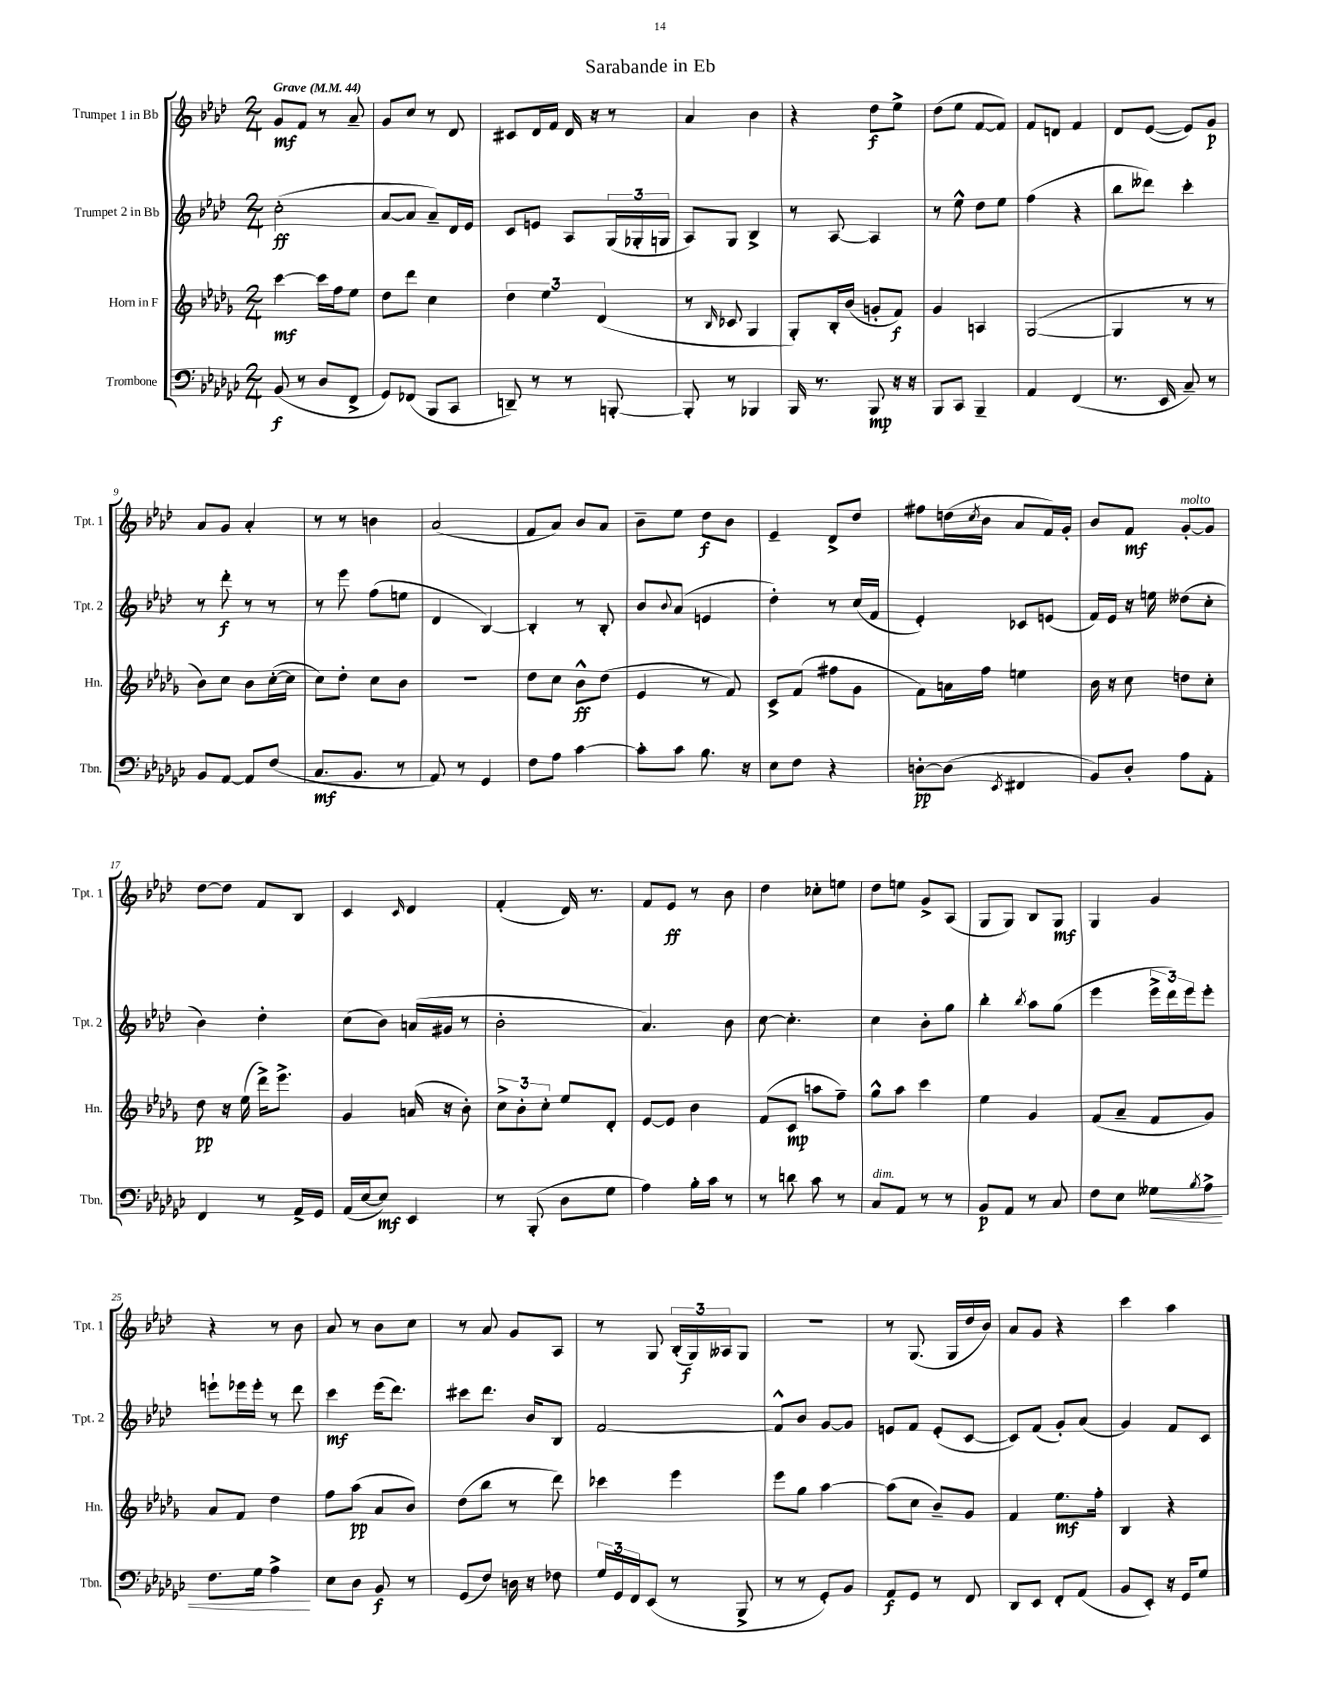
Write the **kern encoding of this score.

**kern	**kern	**kern	**kern
*staff4	*staff3	*staff2	*staff1
*clefF4	*clefG2	*clefG2	*clefG2
*k[b-e-a-d-g-c-]	*k[b-e-a-d-g-]	*k[b-e-a-d-]	*k[b-e-a-d-]
*M2/4	*M2/4	*M2/4	*M2/4
*MM44	*MM44	*MM44	*MM44
(8BB-	[4ccc	(2cc'	8g
8r	.	.	8f
8D-	16ccc]	.	8r
.	16ff	.	.
8FF^	8ee-	.	8a-~
=	=	=	=
8GG-)	8dd-	[8a-	8g
(8FF-	8ddd-	8a-]	8cc
8BBB-	4cc	8a-~)	8r
8CC-	.	16d-	8d-
.	.	16e-	.
=	=	=	=
8DD~)	6dd-	8c	8c#
8r	.	8e	16d-
.	6ee-	.	.
.	.	.	16f
8r	.	8A-	16d-
.	.	.	16r
.	(6d-	.	.
[8BBB'	.	(24G	8r
.	.	24G-'	.
.	.	24G	.
=	=	=	=
8BBB']	8r	8A-)	4a-
.	16qqB-	.	.
8r	8c-	8G	.
4BBB-	4G-	4B-^	4b-
=	=	=	=
16BBB-	8G-')	8r	4r
8.r	.	.	.
.	16B-'	[8A-	.
.	(16b-	.	.
8BBB-	8g'	4A-]	8dd-
16r	8f)	.	8ee-^
16r	.	.	.
=	=	=	=
8BBB-	4g-	8r	(8dd-
8CC-	.	8ee-^^	8ee-
4BBB-~	4A	8dd-	[8f
.	.	8ee-	8f])
=	=	=	=
4AA-	([2G-	(4ff	8f
.	.	.	8d
(4FF	.	4r	4f
=	=	=	=
8.r	4G-]	8bb-	8d-
.	.	8ddd--)	([8e-
16EE-	.	.	.
8C-~)	8r	4ccc'	8e-])
8r	8r	.	8g
=	=	=	=
8BB-	8b-)	8r	8a-
[8AA-	8cc	8ddd-'	8g
8AA-]	8b-	8r	4a-'
(8F	([16cc'	8r	.
.	16cc]	.	.
=	=	=	=
8.C-	8cc)	8r	8r
.	8dd-'	8eee-	8r
8.BB-	.	.	.
.	8cc	(8ff	4b
8r	8b-	8ee	.
=	=	=	=
8AA-)	2r	4d-	(2a-
8r	.	.	.
4GG-	.	[4B-)	.
=	=	=	=
8F	8dd-	4B-']	8f
8A-	8cc	.	8a-)
[4c-	8b-^^	8r	8b-
.	(8dd-	8B-'	8a-
=	=	=	=
8c-']	4e-	8b-	8b-~
.	.	8qqb-	.
8c-	.	(8a-	8ee-
8.B-	8r	4e	8dd-
.	8f)	.	8b-
16r	.	.	.
=	=	=	=
8E-	8c^	4dd-')	4e-~
8F	(8f	.	.
4r	8ff#	8r	8d-^
.	8g-	(16cc	8dd-
.	.	16f	.
=	=	=	=
[8D'	8f)	4e-')	8ff#
(8D]	16a	.	(16dd
.	.	.	8qcc
.	16ff	.	16b-
8qEE-	.	.	.
4FF#	4ee	8c-	8a-
.	.	(8e	16f)
.	.	.	16g'
=	=	=	=
8BB-)	16b-	16f)	8b-
.	16r	16e-	.
8D-'	8cc	16r	8f
.	.	16ee	.
8A-	8dd	(8dd--	[8g'
8AA-'	8cc'	8cc'	8g]
=	=	=	=
4FF	8dd-	4b-)	[8dd-
.	16r	.	8dd-]
.	(16ee-	.	.
8r	16ddd-^)	4dd-'	8f
.	8.eee-^	.	.
16AA-^	.	.	8B-
16GG-	.	.	.
=	=	=	=
(16AA-	4g-	(8cc	4c
[16E-	.	.	.
8E-])	.	8b-)	.
.	.	.	16qqc
4EE-	(16a	(16a	4d-
.	16r	16g#	.
.	8b-')	8r	.
=	=	=	=
8r	12cc^	2b-'	(4f'
.	12b-'	.	.
(8BBB-'	.	.	.
.	12cc'	.	.
8D-	8ee-	.	16d-)
.	.	.	8.r
8G-	8d-'	.	.
=	=	=	=
4A-)	[8e-	4.a-)	8f
.	8e-]	.	8e-
16B-'	4b-	.	8r
16c-	.	.	.
8r	.	8b-	8b-
=	=	=	=
8r	(8f	[8cc	4dd-
8d	8c	4.cc']	.
8c-	8aa	.	8cc-'
8r	8ff~)	.	8ee
=	=	=	=
8C-	8gg-^^	4cc	8dd-
8AA-	8aa-	.	8ee
8r	4ccc	8b-'	8g^
8r	.	8gg	(8A-
=	=	=	=
8BB-	4ee-	4bb-'	8G
8AA-	.	.	8G)
.	.	8qbb-	.
8r	4g-	8aa-	8B-
8C-	.	(8gg	8G
=	=	=	=
8F	(8f	4eee-	4G
8E-	8a-~	.	.
8G--	8f	24eee-^	4g
.	.	24ddd-)	.
.	.	24eee-	.
8qB-	.	.	.
8A-^	8g-)	8eee-'	.
=	=	=	=
8.F	8a-	8eee`	4r
.	8f	16eee-	.
16G-	.	16eee-'	.
4A-^	4dd-	8r	8r
.	.	8ddd-	8b-
=	=	=	=
8E-	8ff	4ccc	8a-
8D-	(8aa-	.	8r
8BB-	8a-	(16eee-	8b-
.	.	8.ddd-)	.
8r	8b-)	.	8cc
=	=	=	=
(8GG-	(8dd-	8ccc#	8r
8F)	8bb-	8.ddd-	8a-
16D	8r	.	8g
16r	.	16b-	.
8F-	8ddd-)	8B-	8A-
=	=	=	=
24G-	4ccc-	[2f	8r
24GG-	.	.	.
24FF	.	.	.
(8EE-	.	.	8G
8r	4eee-	.	(24B-'
.	.	.	24G)
.	.	.	24A--
8BBB-^	.	.	8G
=	=	=	=
8r	8eee-	8f^^]	2r
8r	8gg-	8b-	.
8GG-')	[4aa-	[8g	.
8BB-	.	8g]	.
=	=	=	=
8AA-	(8aa-]	8e	8r
8GG-	8cc	8f	(8.G
8r	8b-~)	(8e'	.
.	.	.	16G
8FF	8g-	[8c	16dd-
.	.	.	16b-)
=	=	=	=
8DD-	4f	8c])	8a-
8EE-	.	(8f	8g
8FF'	8.ee-	8g')	4r
(8AA-	.	(8a-	.
.	16ff'	.	.
=	=	=	=
8BB-	4B-	4g)	4ccc
8EE-')	.	.	.
16r	4r	8f	4aa-
16GG-	.	.	.
8G-	.	8c	.
==	==	==	==
*-	*-	*-	*-
